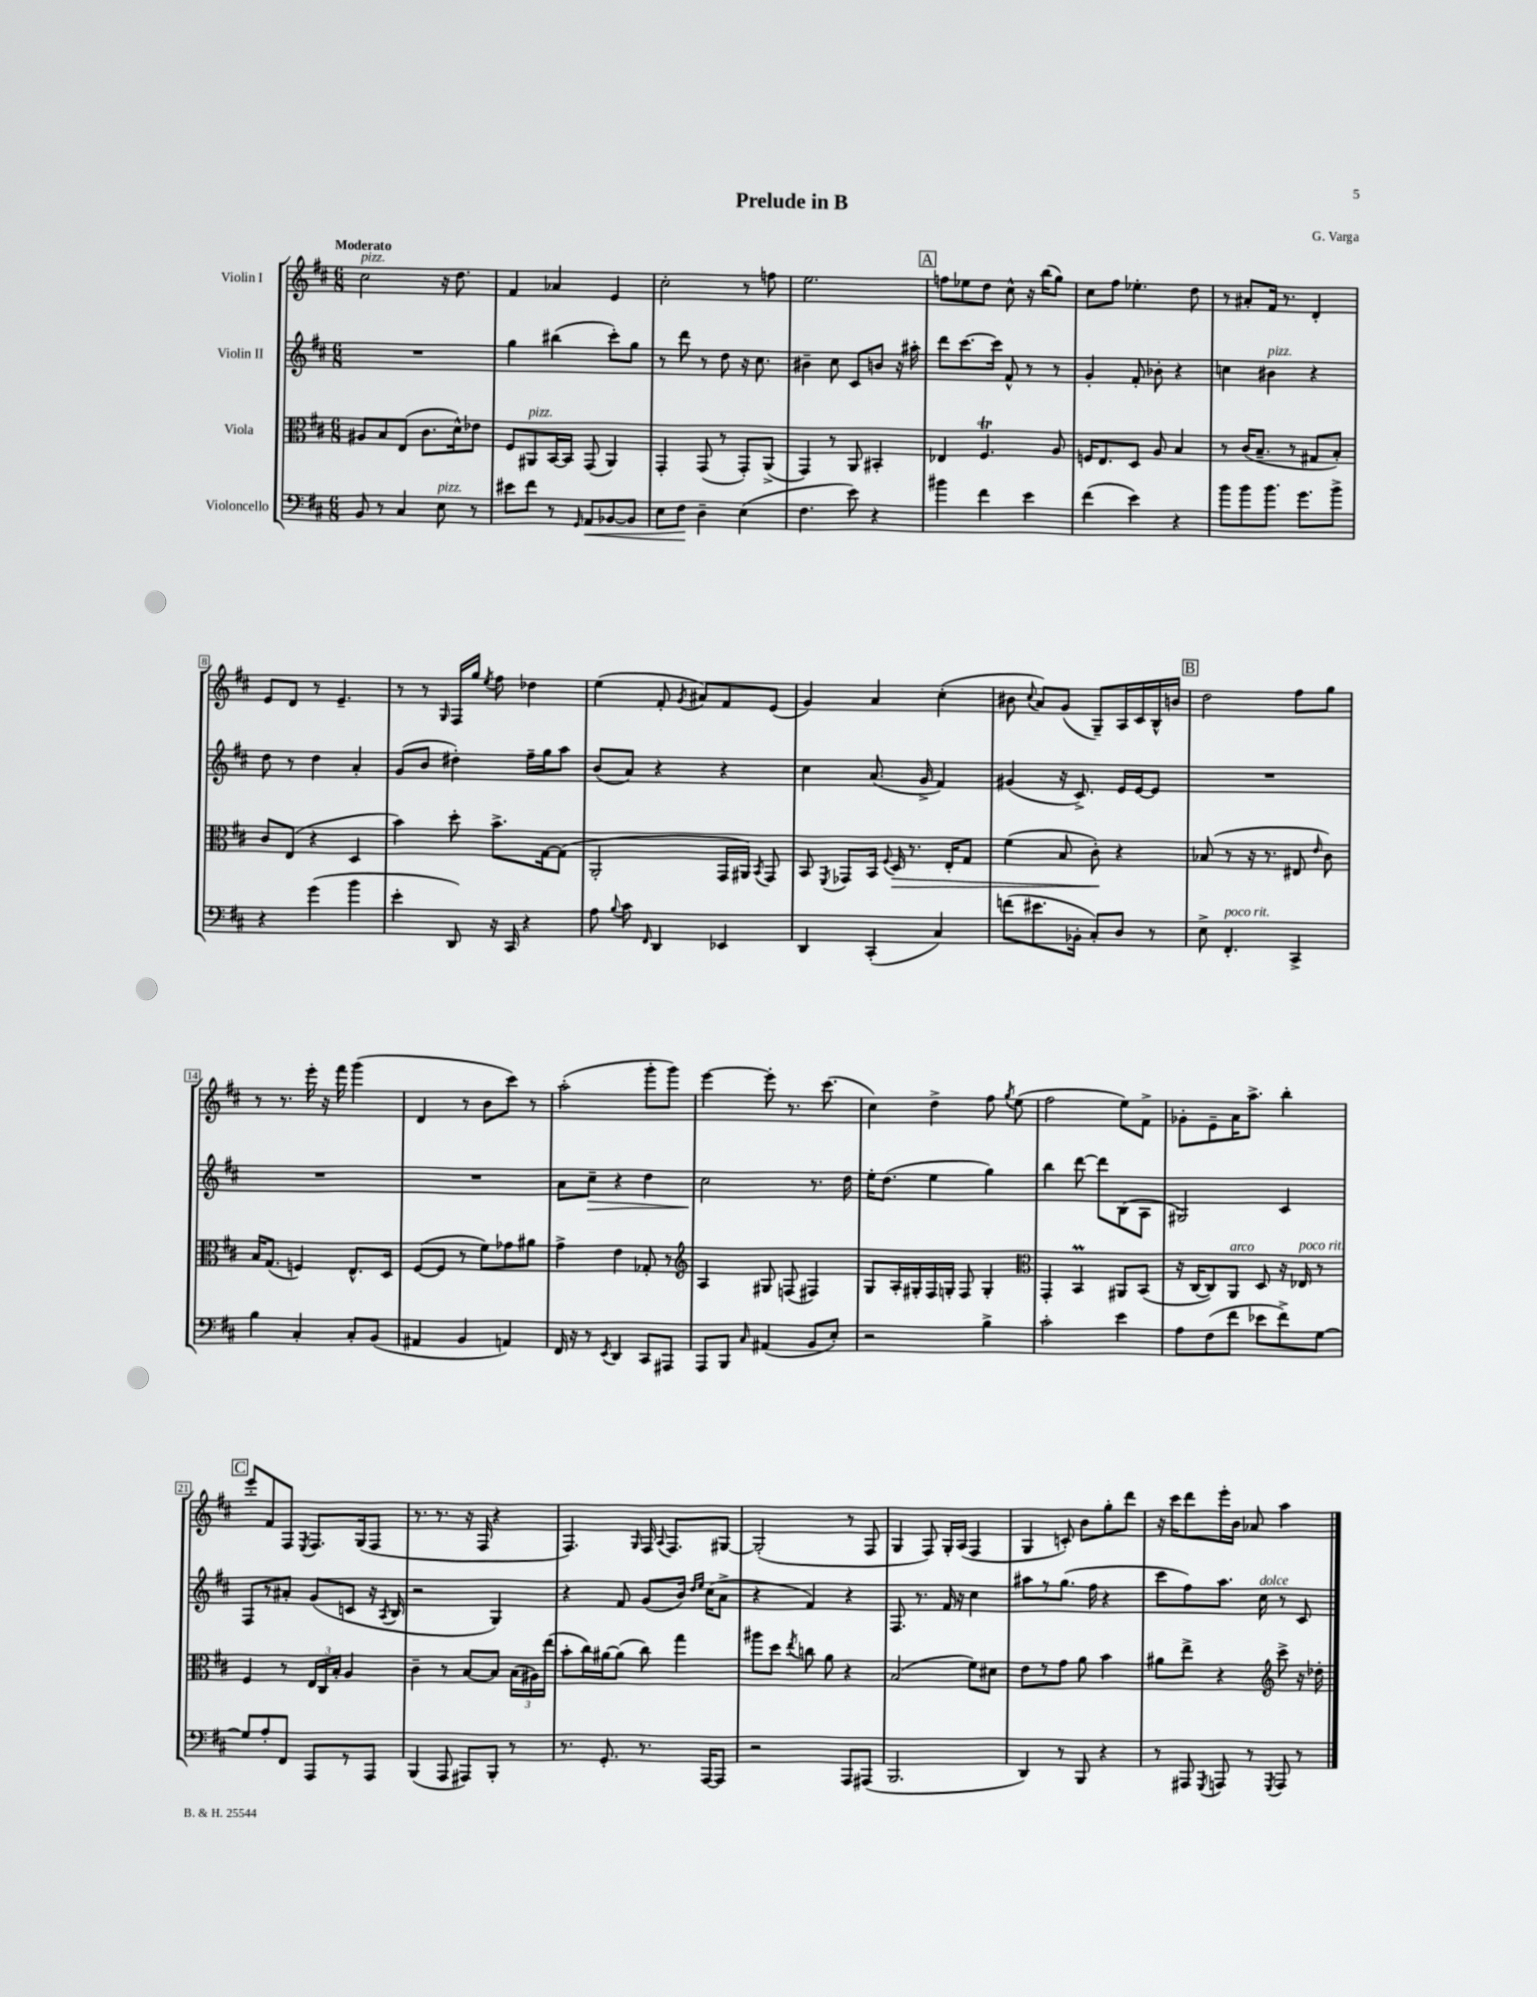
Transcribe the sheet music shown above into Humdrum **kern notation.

**kern	**kern	**kern	**kern
*staff4	*staff3	*staff2	*staff1
*clefF4	*clefC3	*clefG2	*clefG2
*k[f#c#]	*k[f#c#]	*k[f#c#]	*k[f#c#]
*M6/8	*M6/8	*M6/8	*M6/8
8BB	8A#	2.r	2cc#
8r	8B	.	.
4C#	(8E	.	.
.	8.c#	.	.
8E	.	.	16r
.	16d^^)	.	8.dd
8r	8e-	.	.
=	=	=	=
8e#	8F#	4gg	4f#
8f#	8AA#	.	.
8r	[16BB	(4bb#	4a-
.	16BB]	.	.
16qqGG	.	.	.
8AA	(8GG	.	.
[8BB-	4AA#)	8ccc#')	4e
8BB-]	.	8gg	.
=	=	=	=
8E	4GG'	8r	2cc#'
8F#	.	8ddd	.
4D~	(8GG	8r	.
.	8r	8dd	.
(4E	8GG')	16r	8r
.	.	8.cc#	.
.	(8AA^	.	8ff
=	=	=	=
4.F#	4GG)	4b#~	2.ee
.	8r	8cc#	.
8e)	8AA	8c#	.
4r	4BB#'	8b	.
.	.	16r	.
.	.	16aa#'	.
=	=	=	=
4b#	4E-	8ddd	8ff
.	.	[8.ccc#	8ee-
4f#	4.F#	.	8dd
.	.	16ccc#]	.
.	.	8f#^^	8cc#^^
4e	.	8r	16r
.	.	.	(16bb
.	8A	8r	8gg)
=	=	=	=
(4f#	16F	4g'	8cc#
.	8.E	.	.
.	.	.	8ff#
4e)	8D	8f#'	4.ee-'
.	8A	8b-'	.
4r	4B	4r	.
.	.	.	8dd
=	=	=	=
8b	8r	4cc	8r
8b	(16c#	.	8a#'
.	8.B~	.	.
8.b	.	4b#	16f#
.	.	.	8.r
.	8r	.	.
8.g	.	.	.
.	8G#	4r	4d'
8b^	8B')	.	.
=	=	=	=
4r	8c#	8dd	8e
.	(8E	8r	8d
(4g	4r	4dd	8r
.	.	.	4.e~
4b	4D	4a'	.
=	=	=	=
4e'	4b)	(8g	8r
.	.	8b	8r
.	.	.	16qqG
8DD)	8dd'	4dd#')	16F#
.	.	.	16gg
.	.	.	8qee
16r	8.b^	.	8ff#
16CC#	.	.	.
4r	.	16ff#~	4dd-
.	[16G	16gg	.
.	(8G]	8aa	.
=	=	=	=
8A	2AA'	(8b	(4ee
8qqB	.	.	.
8c#	.	8a)	.
16qqFF#	.	.	.
4DD	.	4r	8f#'
.	.	.	8qg
.	.	.	8a#)
4EE-	16GG	4r	8f#
.	16AA#)	.	.
.	8qBB	.	.
.	8GG	.	(8e
=	=	=	=
4DD	8BB	4cc#	4g)
.	8qFF#	.	.
.	8GG-	.	.
(4CC#'	16BB	(8.a	4a
.	8qqF#	.	.
.	16D	.	.
.	8.r	.	.
.	.	16g^	.
4C#)	.	4f#)	(4cc#'
.	16E'	.	.
.	8G	.	.
=	=	=	=
(8f	(4f#	(4g#	8b#
.	.	.	8qqcc#
8.e#	.	.	8a)
.	8B	16r	(8g
16BB-'	.	8.c#^)	.
8C#')	8c#')	.	8G~)
8D	4r	16e	16A
.	.	[16e	16c#
8r	.	8e]	16B^^
.	.	.	16b
=	=	=	=
8E^	(8B-	2.r	2dd
4.FF#'	8r	.	.
.	16r	.	.
.	8.r	.	.
4CC#^	8E#	.	8ff#
.	16qqe	.	.
.	8c#)	.	8gg
=	=	=	=
4B	16B	2.r	8r
.	(8.G	.	.
.	.	.	8.r
4C#'	4F)	.	.
.	.	.	16eee'
.	.	.	16r
.	.	.	16fff#
8C#'	8.E^^	.	(4ggg
(8BB	.	.	.
.	16D	.	.
=	=	=	=
4AA#	([8F#	2.r	4d
.	8F#]	.	.
4BB	8r	.	8r
.	8f#)	.	8b
4AA)	8g-	.	8ccc#)
.	8a#	.	8r
=	=	=	=
16FF#	4g^	8a	(2aa'
16r	.	.	.
8r	.	8cc#~	.
8qEE	.	.	.
4DD	4e	4r	.
8CC#	8G-'	4dd	8ggg'
8AAA#	8r	.	8ggg)
=	=	=	=
*	*clefG2	*	*
8AAA	4A	2cc#	[4eee
8BBB	.	.	.
16qqC#	.	.	.
(4AA#	8G#	.	8eee']
.	(8F	.	8.r
8BB	4F#)	8.r	.
.	.	.	(8.ccc#
8E')	.	.	.
.	.	16dd	.
=	=	=	=
2r	8G	16ee'	4cc#)
.	.	(8.dd	.
.	16A'	.	.
.	16G#'	.	.
.	16F#	4ee	4dd^
.	16G'	.	.
.	8F#	.	.
4B^	4G'	4gg)	8ff#
.	.	.	8qgg
.	.	.	(8ee
=	=	=	=
*	*clefC3	*	*
2c#'	4GG'	4bb	2ff#
.	4BB	[8ddd	.
.	.	8ddd]	.
4e	8AA#	(8B	8ee)
.	(8BB	8A	8f#^
=	=	=	=
8A	16r	2G#)	8g-'
.	[16C#	.	.
(8F#	8C#])	.	8e~
8f#	8AA	.	16a
.	.	.	8.aa^
8e-	8D	.	.
8f#^)	16r	4c#	4bb'
.	16E-	.	.
[8G	8r	.	.
=	=	=	=
8G]	4F#	8F#	8eee'
8A'	.	8r	8f#
8FF#	8r	8a#'	8F#
.	.	.	8qE
8AAA	24E	(8g	8.F#
.	24C#	.	.
.	24B'	.	.
8r	4A	8c	.
.	.	.	(16G
8AAA	.	16r	8F#
.	.	8qA	.
.	.	16B	.
=	=	=	=
(4BBB	4c#~	2r	8.r
.	.	.	8.r
8AAA	8r	.	.
8AAA#)	[8B	.	16r
.	.	.	16F#
8BBB'	8B]	4G)	4r
8r	(24B	.	.
.	24A#)	.	.
.	(24ee	.	.
=	=	=	=
8.r	8b'	4r	4.F#)
.	16cc#)	.	.
8.GG'	[16a#	.	.
.	(8a#]	8f#	.
.	.	.	16qqG
8.r	8cc#)	(8g	16F#
.	.	.	8qqA
.	.	.	8.F#
.	4gg	16b)	.
.	.	16qqdd	.
.	.	16qqee	.
[16AAA	.	(16cc#	.
8AAA]	.	8a^	[8G#
=	=	=	=
2r	8aa#	4r	(2G#']
.	8dd	.	.
.	8qee	.	.
.	8cc	4f#)	.
.	8a	.	.
8AAA	4r	4r	8r
(8AAA#	.	.	8F#
=	=	=	=
2.BBB	(2B	8.F#	4G
.	.	8.r	.
.	.	.	8F#)
.	.	16f#	16G'
.	.	16r	(16A
.	8f#)	4cc#	4F#
.	8d#	.	.
=	=	=	=
4DD)	8e	8aa#	4G
.	8r	8r	.
8r	8g	(8.gg	8c')
8BBB	8a	.	8b
.	.	16ff#	.
4r	4b	4r	8gg'
.	.	.	8ddd
=	=	=	=
8r	8a#	8ccc#	16r
.	.	.	16ccc#
8AAA#	8ee^	8ff#)	8ddd
8qGGG	.	.	.
8AAA	4r	8.aa	16eee'
.	.	.	16b
8r	.	.	8a-
.	.	16cc#	.
*	*clefG2	*	*
8qGGG	.	.	.
8AAA	8ccc#^	8r	4aa
8r	16r	8c#	.
.	16dd-'	.	.
==	==	==	==
*-	*-	*-	*-
